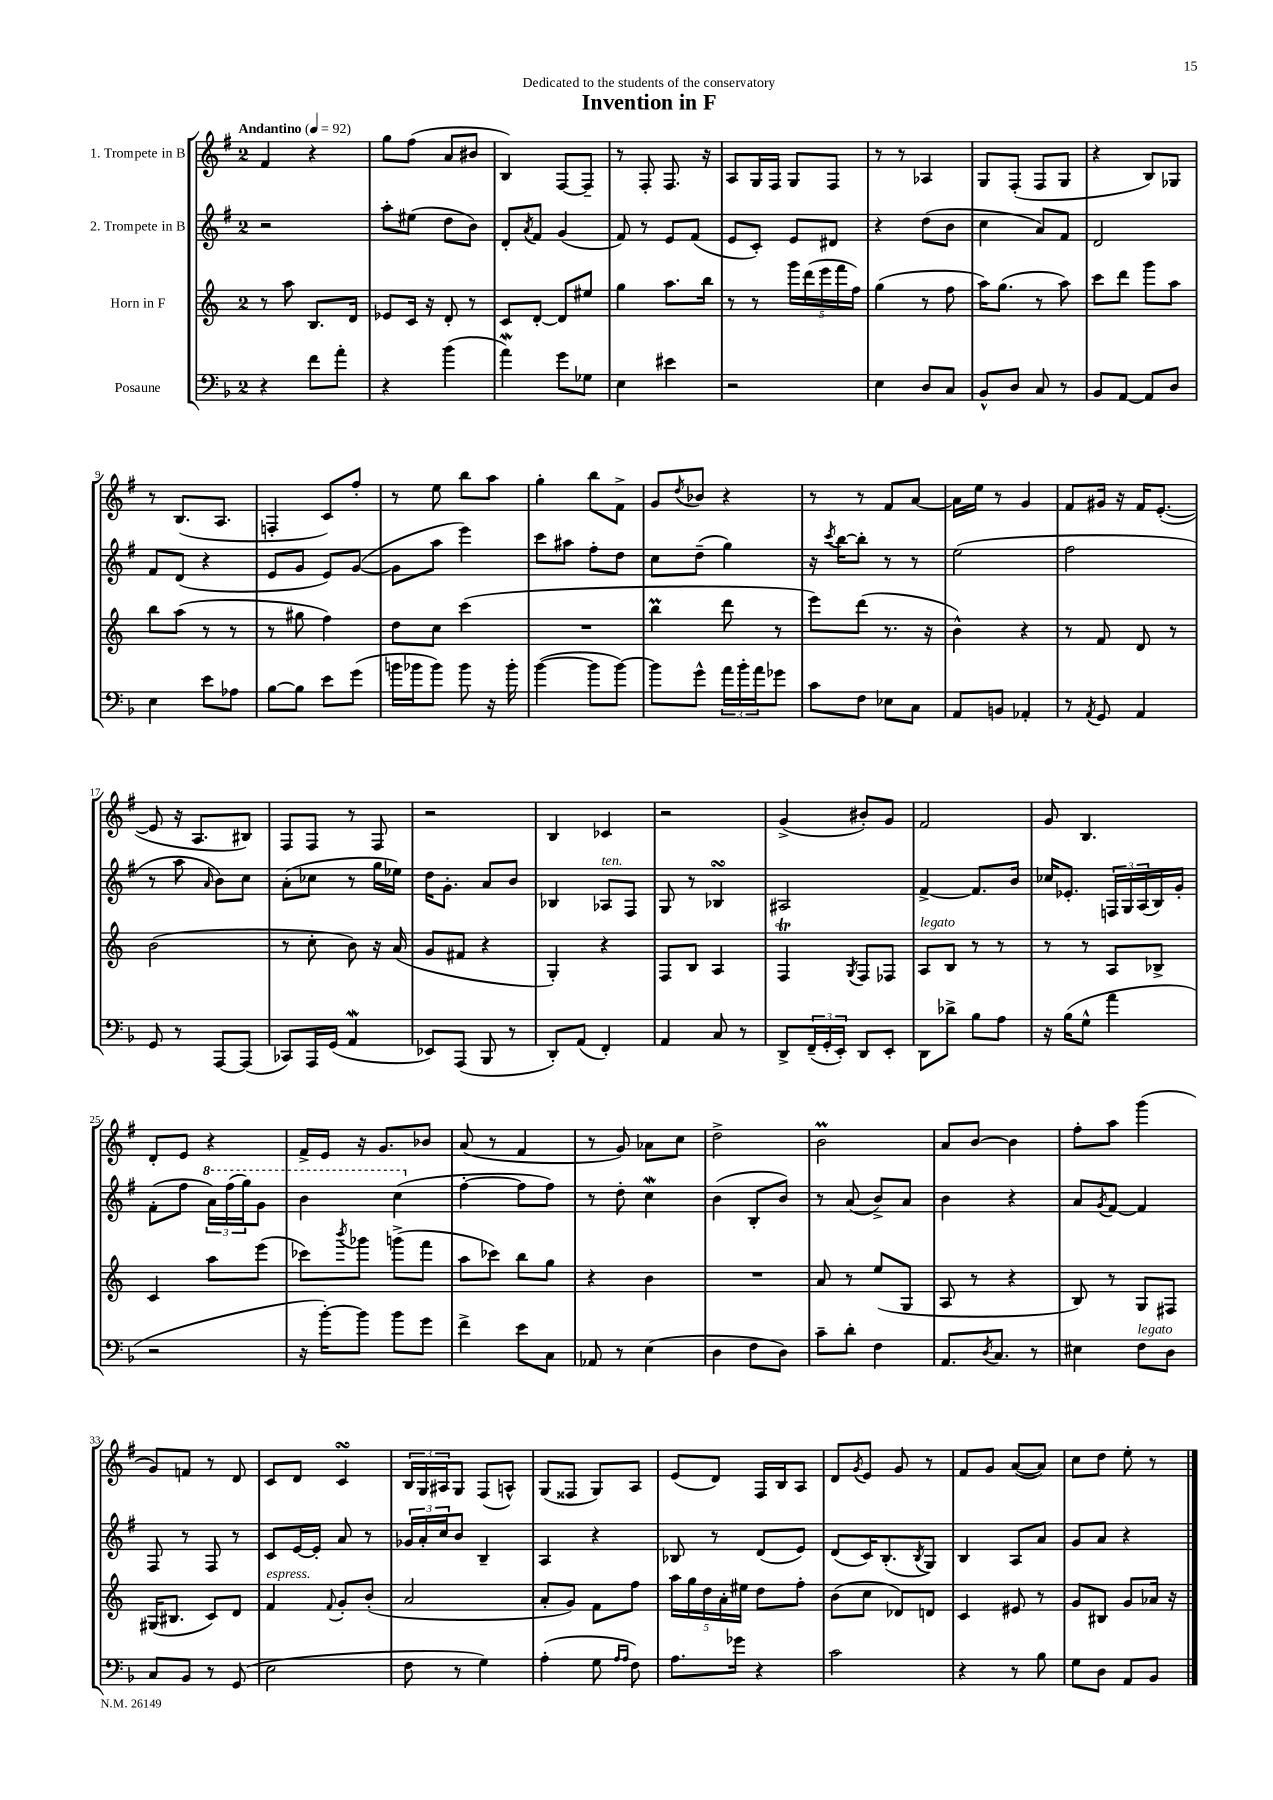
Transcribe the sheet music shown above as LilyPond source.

\header { title = "Invention in F" dedication = "Dedicated to the students of the conservatory" }
<<
\new StaffGroup <<
\new Staff = "s0" \with { instrumentName = "1. Trompete in B" } {
    \clef treble \key g \major \once \override Staff.TimeSignature.style = #'single-digit \time 2/4 \tempo "Andantino" 4 = 92
    fis'4 r4 |
    g''8 fis''8( a'8 bis'8 |
    b4) fis8~ fis8-- |
    r8 fis8-. fis8. r16 |
    a8 g16 fis16 g8 fis8 |
    r8 r8 aes4 |
    g8 fis8-.( fis8 g8 |
    r4 b8) ges8 |
    r8 b8.( a8. |
    f4-. c'8) fis''8-. |
    r8 e''8 b''8 a''8 |
    g''4-. b''8 fis'8-> |
    g'8 \acciaccatura { d''8 } bes'8 r4 |
    r8 r8 fis'8 a'8~ |
    a'16 e''16 r8 g'4 |
    fis'8 gis'16 r16 fis'16 e'8.~-.( |
    e'8 r16 a8. bis8) |
    fis8 fis8 r8 fis8 |
    r2 |
    b4 ces'4 |
    r2 |
    g'4->( bis'8-.) g'8 |
    fis'2 |
    g'8 b4. |
    d'8-. e'8 r4 |
    fis'16-> e'16 r16 g'8. bes'8 |
    a'8( r8 fis'4 |
    r8 g'8) aes'8 c''8 |
    d''2-> |
    b'2\prall |
    a'8 b'8~ b'4 |
    fis''8-. a''8 g'''4( |
    g'8) f'8 r8 d'8 |
    c'8 d'8 c'4\turn |
    \tuplet 3/2 { b16 g16 ais16 } g8 fis8( a8-^) |
    g8( fisis8 g8) a8 |
    e'8( d'8) fis16 b16 a8 |
    d'8 \acciaccatura { g'8 } e'8 g'8 r8 |
    fis'8 g'8 a'8~( a'8) |
    c''8 d''8 e''8-. r8 \bar "|." |
}
\new Staff = "s1" \with { instrumentName = "2. Trompete in B" } {
    \clef treble \key g \major \once \override Staff.TimeSignature.style = #'single-digit \time 2/4
    r2 |
    a''8-. eis''8( d''8 b'8) |
    d'8-. \acciaccatura { a'8 } fis'8 g'4( |
    fis'8) r8 e'8 fis'8( |
    e'8 c'8-.) e'8 dis'8 |
    r4 d''8( b'8 |
    c''4 a'8) fis'8 |
    d'2 |
    fis'8 d'8( r4 |
    e'8 g'8 e'8) g'8~( |
    g'8 a''8 e'''4) |
    c'''8 ais''8 fis''8-. d''8 |
    c''8 d''8--( g''4) |
    r16 \acciaccatura { c'''8 } b''16~ b''8-. r8 r8 |
    e''2( |
    fis''2 |
    r8 a''8 \grace { a'16 } b'8) c''8 |
    a'8-.( ces''8 r8 g''16 ees''16) |
    d''16 g'8.-. a'8 b'8 |
    bes4 aes8^\markup { \italic "ten." } fis8 |
    g8 r8 bes4\turn |
    ais2 |
    fis'4~-> fis'8. b'16 |
    ces''16 ees'8.-. \tuplet 3/2 { f16 g16 a16( } b16) g'16-. |
    fis'8-.( fis''8 \tuplet 3/2 { \ottava #1 a''16) fis'''16( g'''16) } g''8 |
    b''4 c'''4( \ottava #0 |
    fis''4~-. fis''8 fis''8) |
    r8 d''8-. c''4\mordent |
    b'4( b8-. b'8) |
    r8 a'8( b'8->) a'8 |
    b'4 r4 |
    a'8 \acciaccatura { g'8 } fis'8~ fis'4 |
    fis8 r8 fis8 r8 |
    c'8 e'16~ e'16-. a'8 r8 |
    \tuplet 3/2 { ges'16 a'16-. c''16 } b'8 b4-- |
    a4 r4 |
    bes8 r8 d'8( e'8) |
    d'8( c'16) b8.-.( \acciaccatura { b8 } g8) |
    b4 a8 a'8 |
    g'8 a'8 r4 \bar "|." |
}
\new Staff = "s2" \with { instrumentName = "Horn in F" } {
    \clef treble \key c \major \once \override Staff.TimeSignature.style = #'single-digit \time 2/4
    r8 a''8 b8. d'16 |
    ees'8 c'16 r16 d'8-. r8 |
    c'8 d'8~-. d'8 eis''8 |
    g''4 a''8. b''16 |
    r8 r8 \tuplet 5/4 { g'''16 d'''16( e'''16 f'''16 f''16) } |
    g''4( r8 f''8 |
    a''16) g''8.( r8 a''8) |
    c'''8 d'''8 g'''8 a''8 |
    b''8 a''8( r8 r8 |
    r8 gis''8 f''4) |
    d''8 c''8 c'''4( |
    R2 |
    b''4\prall d'''8 r8 |
    e'''8) d'''8( r8. r16 |
    b'4-^) r4 |
    r8 f'8 d'8 r8 |
    b'2( |
    r8 c''8-. b'8) r16 a'16( |
    g'8 fis'8 r4 |
    g4-.) r4 |
    f8 b8 a4 |
    f4\trill \acciaccatura { g8 } f8 fes8 |
    a8^\markup { \italic "legato" } b8 r8 r8 |
    r8 r8 a8 bes8-> |
    c'4 a''8 e'''8( |
    ces'''8) \acciaccatura { b'''8 } ges'''8 g'''8->( f'''8 |
    a''8 ces'''8) b''8 g''8 |
    r4 b'4 |
    R2 |
    a'8 r8 e''8( g8 |
    a8 r8 r4 |
    b8) r8 g8 fis8 |
    gis16( bis8. c'8) d'8 |
    f'4^\markup { \italic "espress." } \appoggiatura { f'8 } g'8-. b'8-.( |
    a'2 |
    a'8-. g'8) f'8 f''8 |
    \tuplet 5/4 { a''16 g''16 d''16 a'16-. eis''16 } d''8 f''8-. |
    b'8( c''8 des'8) d'8 |
    c'4 eis'8 r8 |
    g'8 bis8 g'8 aes'16 r16 \bar "|." |
}
\new Staff = "s3" \with { instrumentName = "Posaune" } {
    \clef bass \key f \major \once \override Staff.TimeSignature.style = #'single-digit \time 2/4
    r4 f'8 a'8-. |
    r4 bes'4( |
    a'4\mordent) g'8 ges8 |
    e4 eis'4 |
    r2 |
    e4 d8 c8 |
    bes,8-^ d8 c8 r8 |
    bes,8 a,8~ a,8 d8 |
    e4 e'8 aes8 |
    bes8~ bes8 e'8 g'8( |
    b'16 bes'16 bes'8) bes'8 r16 bes'16-. |
    bes'4~( bes'8 bes'8~) |
    bes'8 g'8-^ \tuplet 3/2 { a'16 bes'16-. a'16 } ges'8 |
    c'8 f8 ees8 c8 |
    a,8 b,8 aes,4-. |
    r8 \acciaccatura { a,8 } g,8 a,4 |
    g,8 r8 a,,8~ a,,8( |
    ces,8) a,,16 g,16( a,4\mordent |
    ees,8) a,,8( bes,,8 r8 |
    d,8-.) a,8( f,4-.) |
    a,4 c8 r8 |
    d,8-> \tuplet 3/2 { f,16--( g,16-. e,16-.) } d,8 e,8-. |
    d,8 des'8-> bes8 a8 |
    r16 bes16( g8-^ a'4 |
    r2 |
    r16 bes'16~-.) bes'8 bes'8 g'8 |
    f'4-> e'8 c8 |
    aes,8 r8 e4( |
    d4 f8 d8) |
    c'8-- d'8-. f4 |
    a,8. \acciaccatura { d8 } c8. r8 |
    eis4 f8^\markup { \italic "legato" } d8 |
    c8 bes,8 r8 g,8( |
    e2 |
    f8 r8 g4) |
    a4-.( g8 \grace { a16 a16 } f8) |
    a8. ges'16 r4 |
    c'2 |
    r4 r8 bes8 |
    g8 d8 a,8 bes,8 \bar "|." |
}
>>
>>
